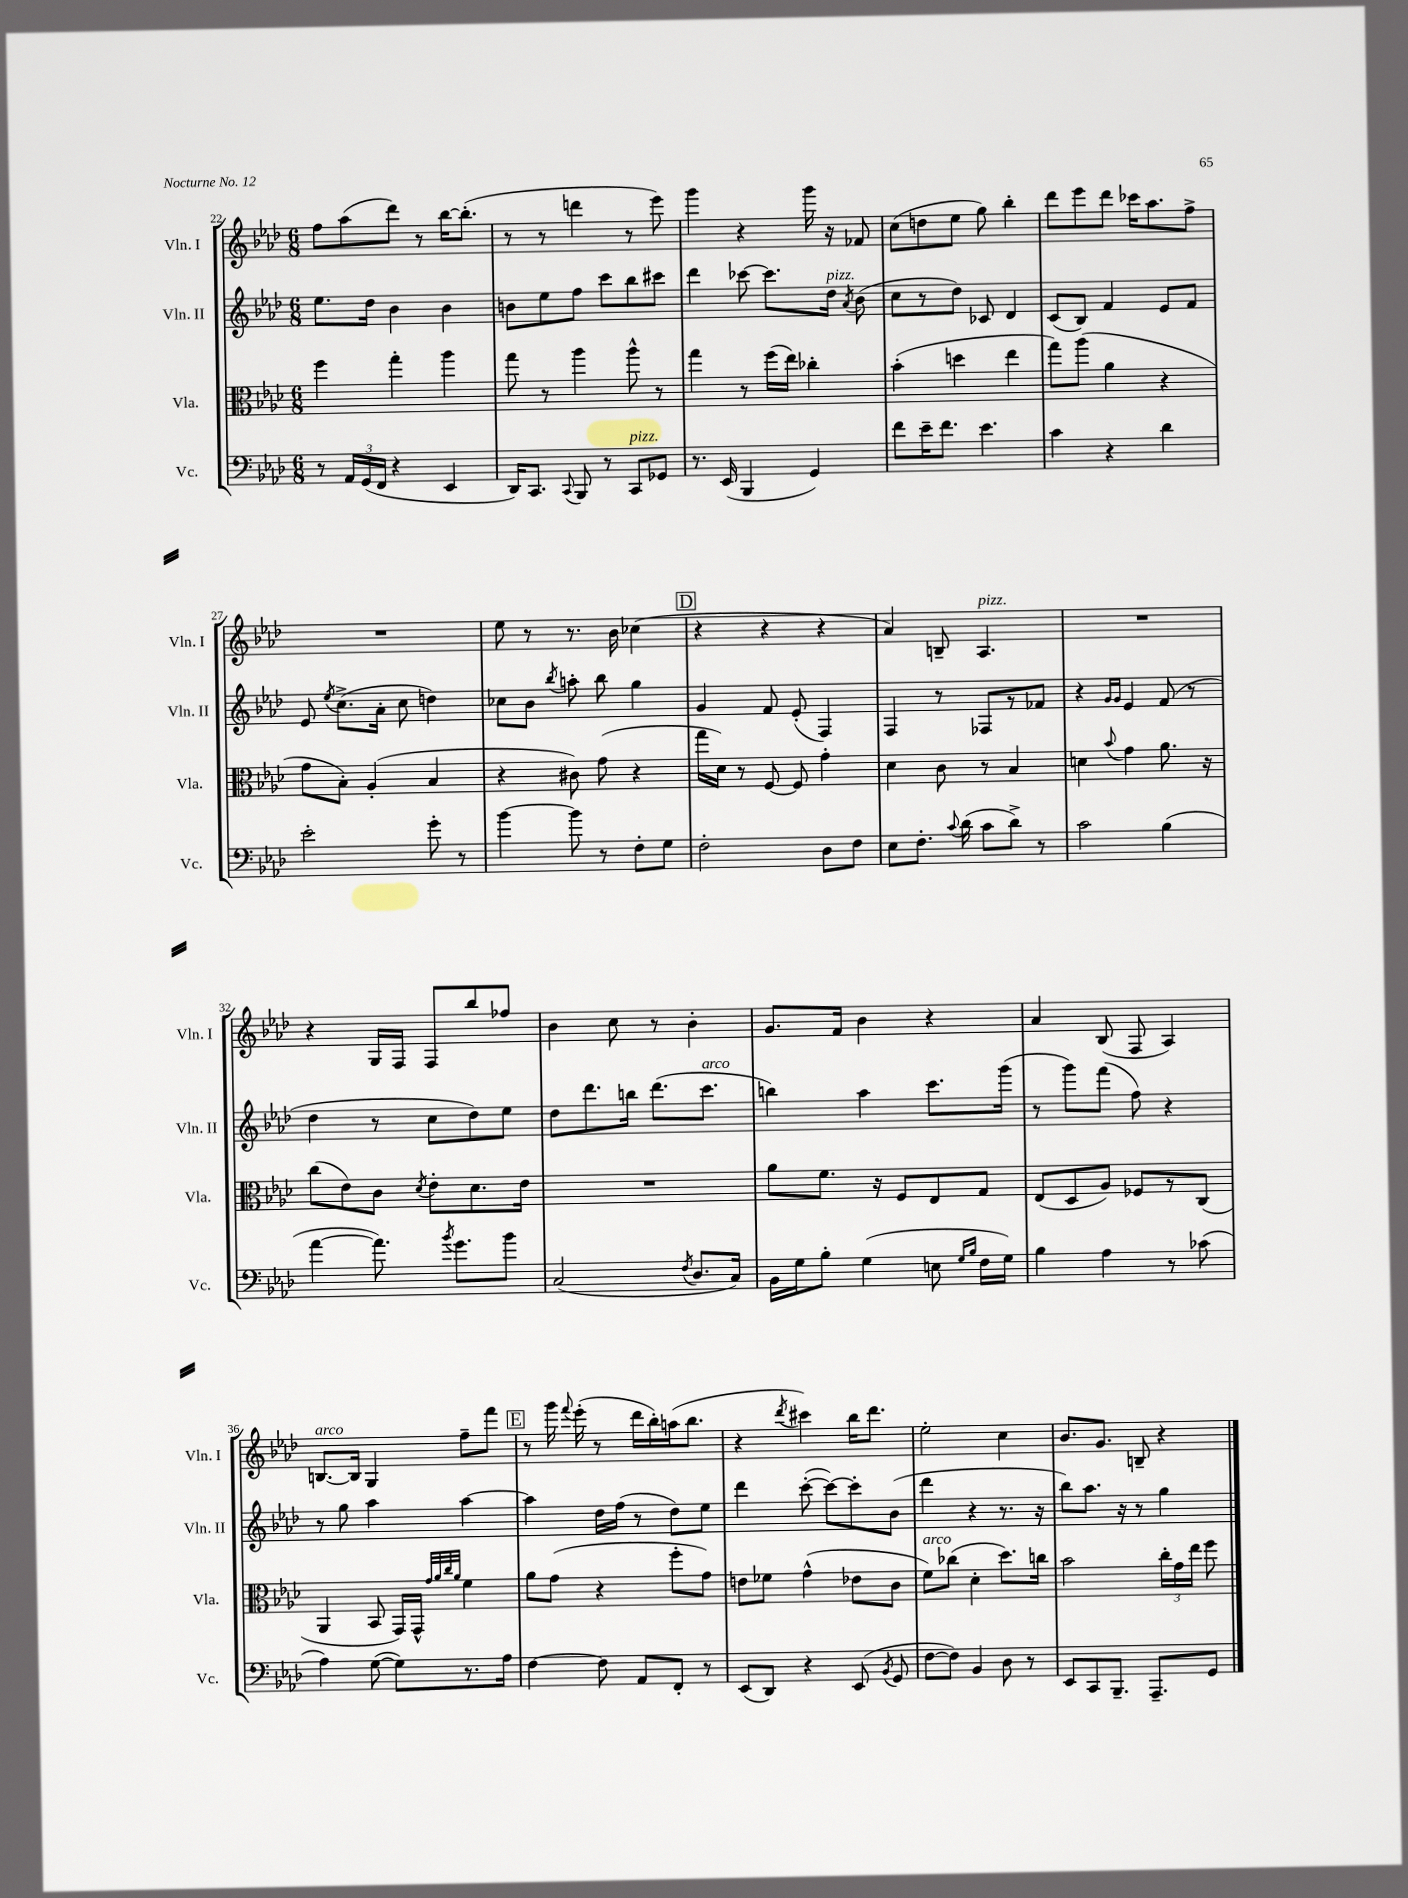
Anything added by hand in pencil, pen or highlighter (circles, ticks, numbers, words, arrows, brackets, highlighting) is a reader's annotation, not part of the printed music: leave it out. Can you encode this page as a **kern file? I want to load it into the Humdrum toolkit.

**kern	**kern	**kern	**kern
*part4	*part3	*part2	*part1
*staff4	*staff3	*staff2	*staff1
*I"Vc.	*I"Vla.	*I"Vln. II	*I"Vln. I
*I'Vc.	*I'Vla.	*I'Vln. II	*I'Vln. I
*clefF4	*clefC3	*clefG2	*clefG2
*k[b-e-a-d-]	*k[b-e-a-d-]	*k[b-e-a-d-]	*k[b-e-a-d-]
*M6/8	*M6/8	*M6/8	*M6/8
=22	=22	=22	=22
8r	4ff\	8.ee-\L	8ff\L
24AA-/LL	.	.	(8aa-\
(24GG/	.	.	.
.	.	16dd-\Jk	.
24FF/JJ	.	.	.
4r	4gg'\	4b-\	8ddd-\J)
.	.	.	8r
4EE-/	4aa-\	4b-\	[16bb-\KL
.	.	.	(8.bb-'\J]
=23	=23	=23	=23
16DD-/KL)	8gg\	8bn\L	8r
8.CC/J	.	.	.
.	8r	8ee-\	8r
8qqCC/	.	.	.
8BBB-/	4aa-\	8ff\J	4dddn\
8r	.	8ccc\L	.
!LO:TX:a:i:t=pizz.	!	!	!
8CC/L	8aa-^^\	8bb-\	8r
8GG-X/J	8r	8ccc#X\J	8eee-\)
=24	=24	=24	=24
8.r	4gg\	4ddd-\	4ggg\
(16EE-/	.	.	.
4BBB-/	8r	[8ccc-X\	4r
.	(16ff\LL	8.ccc-\L]	.
.	16ee-\JJ)	.	.
4GG/)	4cc-X'\	.	16ggg\
!	!	!LO:TX:a:i:t=pizz.	!
.	.	16dd-\Jk	16r
.	.	8qa-/	.
.	.	(8b-\	8f-X/
=25	=25	=25	=25
8f\L	(4b-'\	8cc\L	(8cc\L
16e-~\K	.	8r	8ddn\
8.f\J	.	.	.
.	4ddn\	8dd-\J)	8ee-\J
4.e-\	.	8c-X/	8gg\)
.	4ee-\	4d-/	4bb-'\
=26	=26	=26	=26
4c\	8gg\L)	(8c/L	8ddd-\L
.	(8aa-\J	8B-/J)	8eee-\
4r	4a-\	4f/	8ddd-\J
.	.	.	16ccc-X\KL
.	.	.	8.aa-\
4d-\	4r	8e-/L	.
.	.	8f/J	8ff^\J
!!LO:LB:g=z
=27	=27	=27	=27
2e-'\	8g\L	8e-/	2.r
.	.	8qee-/	.
.	8B-'\J)	(8.cc^\L	.
.	(4A-'/	.	.
.	.	16a-'\Jk	.
.	.	8cc\	.
8g'\	4B-/	4ddn\)	.
8r	.	.	.
=28	=28	=28	=28
[4b-\	4r	8cc-X\L	8ee-\
.	.	8b-\J	8r
.	.	8qbb-/	.
8b-\]	8c#X\)	8aan'\	8.r
8r	(8g\	8bb-\	.
.	.	.	16b-\
8F'\L	4r	4gg\	(4cc-X\
8G\J	.	.	.
!!LO:REH:place=s1:t=D
=29	=29	=29	=29
2F'\	16gg\LL	4g/	4r
.	16d-\JJ)	.	.
.	8r	.	.
.	[8F/	8f/	4r
.	8F/]	(8e-'/	.
8D-\L	4g'\	4F/)	4r
8F\J	.	.	.
=30	=30	=30	=30
8E-\L	4d-\	4F/	4a-/)
8.F'\J	.	.	.
.	8c\	8r	8Bn~/
8qqc/	.	.	.
(16d-\	.	.	.
!	!	!	!LO:TX:a:i:t=pizz.
8c\L	8r	8F-X/L	4.A-/
8d-^\J)	4B-/	8r	.
8r	.	8f-X/J	.
=31	=31	=31	=31
2c\	4dn\	4r	2.r
.	.	16qqg/LL	.
.	8qqb-/	16qqg/JJ	.
.	4g\	4e-/	.
(4B-\	8.a-\	(8f/	.
.	.	8r	.
.	16r	.	.
!!LO:LB:g=z
=32	=32	=32	=32
[4a-\	(8cc\L	4dd-\	4r
.	8e-\)	.	.
8.a-\])	8c\J	8r	16G/LL
.	.	.	16F/JJ
.	8qd-/	.	.
.	8e-'\L	8cc\L	8F/L
8qb-/	.	.	.
8.g\L	.	.	.
.	8.d-\	8dd-\)	8bb-/
8b-\J	.	8ee-\J	8ff-X/J
.	16e-\Jk	.	.
=33	=33	=33	=33
(2C/	2.r	8dd-\L	4b-\
.	.	8.ddd-\	.
.	.	.	8cc\
.	.	16bbn\Jk	.
.	.	(8.ddd-\L	8r
8qF/	.	.	.
8.D-/L	.	.	4b-'\
!	!	!LO:TX:a:i:t=arco	!
.	.	8.ccc\J	.
16C/Jk)	.	.	.
=34	=34	=34	=34
16BB-\LL	8a-\L	4bbn\)	8.g/L
16G\J	.	.	.
8B-'\J	8.f\J	.	.
.	.	.	16f/Jk
(4G\	.	4aa-\	4b-\
.	16r	.	.
.	8F/L	.	.
8En\	8E-/	8.ccc\L	4r
16qqG/LL	.	.	.
16qqB-/JJ	.	.	.
16F\LL	8G/J	.	.
16G\JJ)	.	(16ggg\Jk	.
=35	=35	=35	=35
4B-\	(8E-/L	8r	4a-/
.	8D-/	8ggg\L)	.
4A-\	8A-/J)	(8fff\J	(8B-/
.	8F-X/L	8ff\)	8F/
8r	8r	4r	4A-/)
(8c-X\	(8C/J	.	.
!!LO:LB:g=z
=36	=36	=36	=36
!	!	!	!LO:TX:a:i:t=arco
4A-\)	4AA-/	8r	[8.Bn/L
.	.	8gg\	.
.	.	.	16B/Jk]
([8G\	8BB-/	4aa-\	4G/
8G\L])	16GG/LL)	.	.
.	16GG^^/JJ	.	.
.	32qqg/LLL	.	.
.	32qqa-/	.	.
.	32qqcc/	.	.
.	32qqa-/JJJ	.	.
8.r	4f\	[4aa-\	8ff~\L
.	.	.	8fff\J
16A-\Jk	.	.	.
!!LO:REH:place=s1:t=E
=37	=37	=37	=37
[4F\	8a-\L	4aa-\]	8r
.	(8g\J	.	16ggg\
.	.	.	8qqfff/
.	.	.	(16eee-'\
8F\]	4r	16dd-\LL	8r
.	.	(16ff\JJ	.
8AA-/L	.	8r	16ddd-\LL
.	.	.	16bb-'\)
8FF'/J	8ff'\L	8dd-\L)	(16aan\J
.	.	.	8.bb-\J
8r	8g\J)	8ee-\J	.
=38	=38	=38	=38
(8EE-/L	8en\L	4ddd-\	4r
8DD-/J)	8f-X\J	.	.
.	.	.	8qddd-/
4r	(4g^^\	([8ccc'\	4ccc#X\)
.	.	8ccc\L_)	.
(8EE-/	8e-X\L	8ccc'\]	16bb-\KL
.	.	.	8.ddd-\J
8qBB-/	.	.	.
8GG/	8c\J	(8b-\J	.
=39	=39	=39	=39
!	!LO:TX:a:i:t=arco	!	!
[8F\L	8f\L)	4ddd-\	2ee-'\
8F\J])	(8cc-X\J	.	.
4BB-/	4d-'\	4r	.
8D-\	8.dd-\L)	8.r	4cc\
8r	.	.	.
.	16ccn\Jk	16r	.
=40	=40	=40	=40
8EE-/L	2b-\	8bb-\L)	8.b-/L
8CC/	.	8.aa-\J	.
.	.	.	8.g/J
8.BBB-~/J	.	.	.
.	.	16r	.
.	.	8r	8Bn~/
8.AAA-~/L	.	.	.
.	24cc'\LL	4gg\	4r
.	24g\	.	.
.	24ee-\JJ	.	.
8GG/J	8ff\	.	.
==	==	==	==
*-	*-	*-	*-
